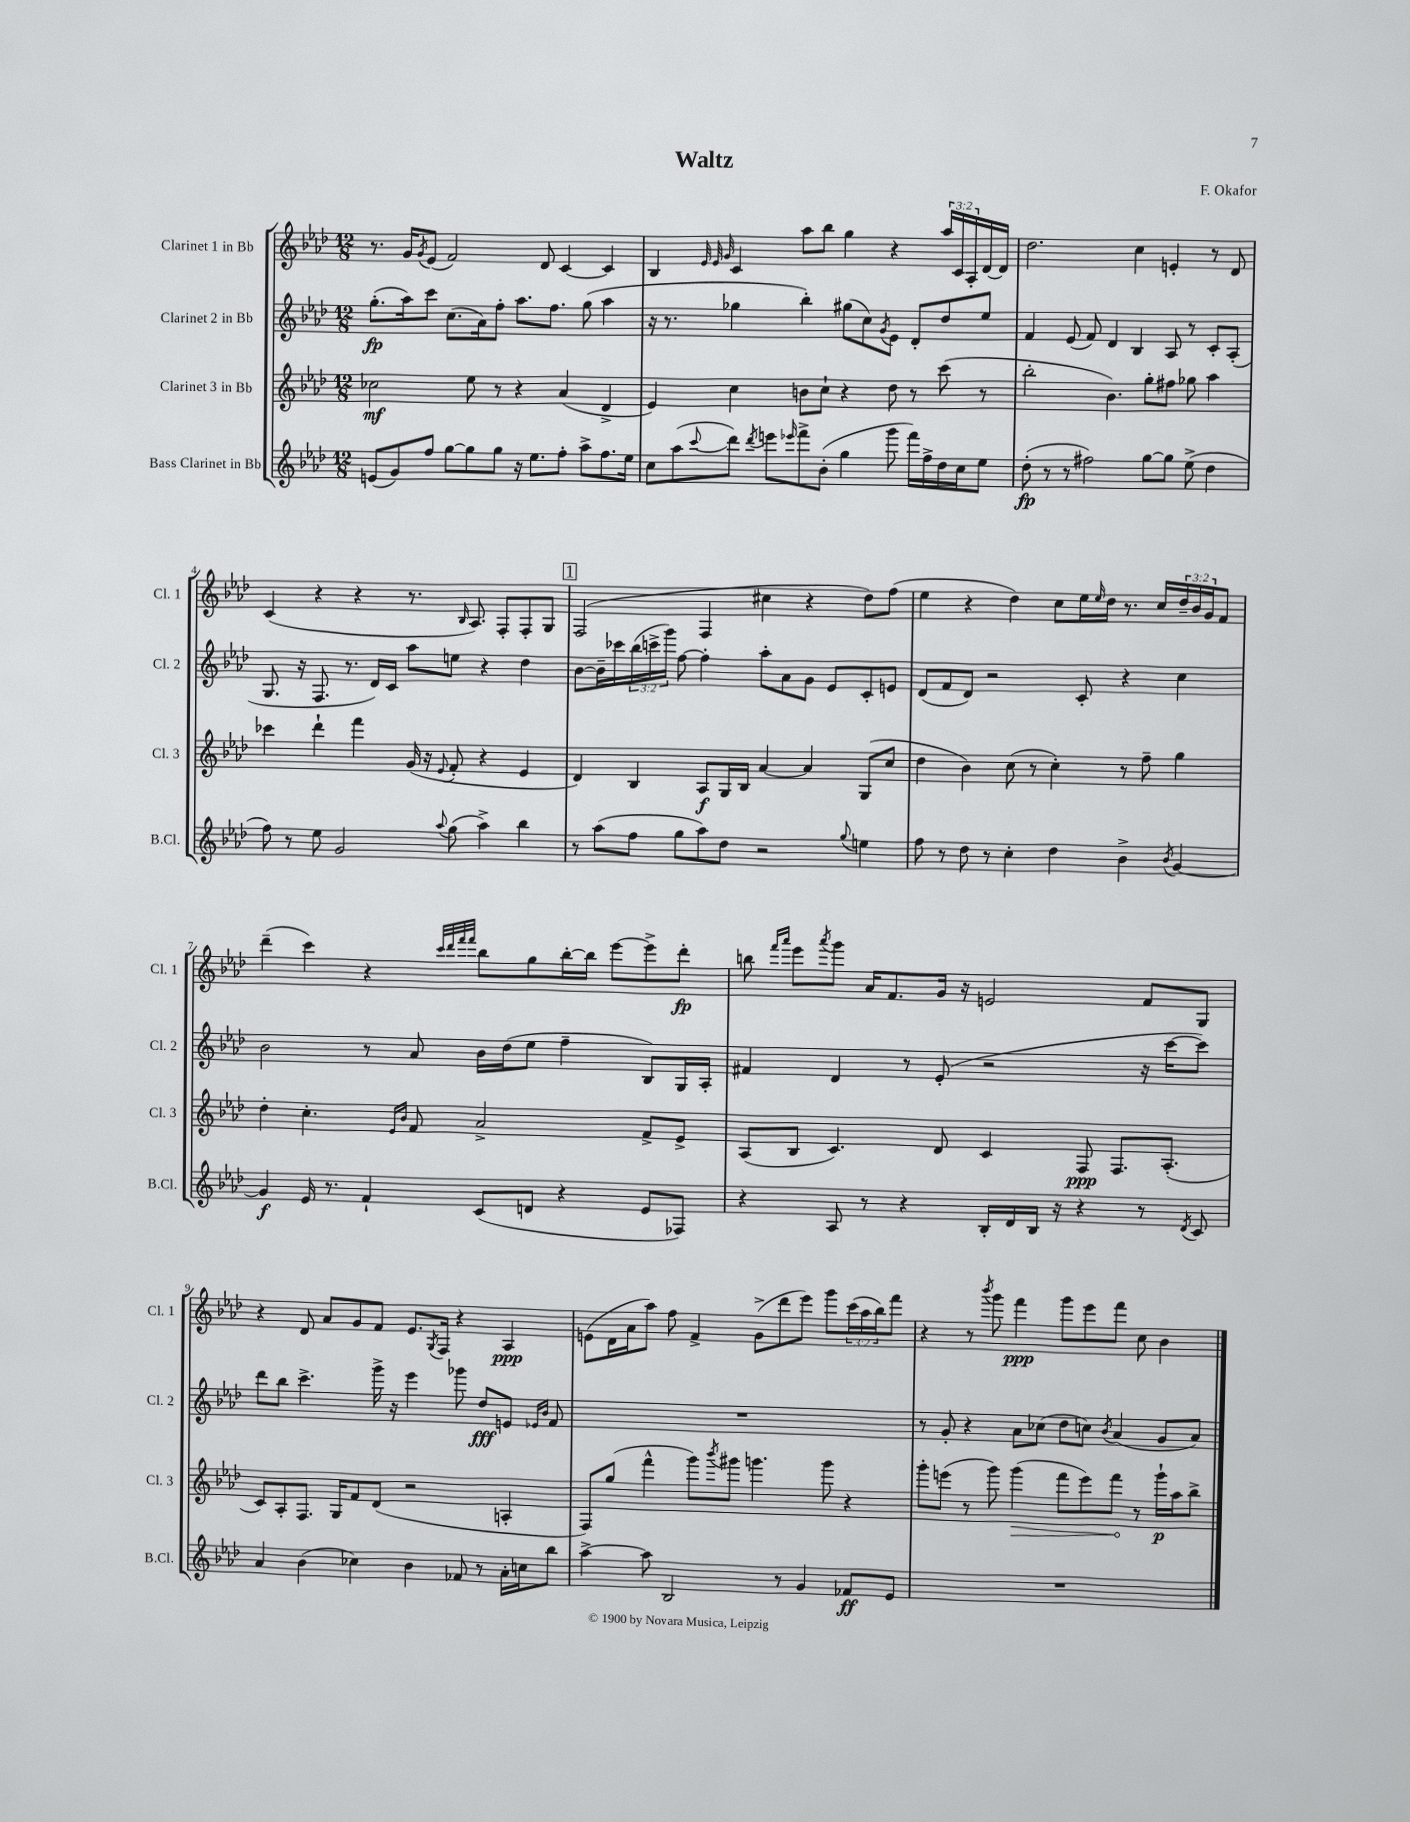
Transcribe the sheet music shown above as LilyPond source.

\header { title = "Waltz" composer = "F. Okafor" }
<<
\new StaffGroup <<
\new Staff = "s0" \with { instrumentName = "Clarinet 1 in Bb" shortInstrumentName = "Cl. 1" } {
    \clef treble \key aes \major \numericTimeSignature \time 12/8 \override Staff.TupletNumber.text = #tuplet-number::calc-fraction-text
    r8. g'16 \acciaccatura { g'8 } ees'8( f'2) des'8 c'4~ c'4 |
    bes4 \grace { ees'32 ees'32 g'32 } c'4 aes''8 bes''8 g''4 r4 \tuplet 3/2 { aes''16 c'16 aes16-. } des'16~ des'16 |
    des''2. c''4 e'4-. r8 des'8 |
    c'4( r4 r4 r8. \grace { bes16 } aes8.) f8-. f8-. g8 |
    \mark \markup { \box "1" } f2( f4 cis''4 r4 des''8) f''8( |
    ees''4 r4 des''4) c''8 ees''16 \grace { ees''16 } des''16 r8. c''16 \tuplet 3/2 { des''16-- bes'16 g'16 } f'8 |
    des'''4--( c'''4) r4 \grace { c'''32 des'''32 f'''32 f'''32 } bes''8 g''8 bes''16~-. bes''16 ees'''8~ ees'''8-> des'''8-.\fp |
    b''8 \grace { f'''16 aes'''16 } ees'''8 \acciaccatura { aes'''8 } g'''8 aes'16 f'8. g'16 r16 e'2 f'8 g8 |
    r4 des'8 aes'8 g'8 f'8 ees'8. \acciaccatura { g8 } f16 r4 aes4\ppp |
    e'8( des'16 aes'16 aes''8) f''8 f'4-> g'8->( des'''8 ees'''8) g'''8 \tuplet 3/2 { c'''16( aes''16 bes''16) } f'''8 |
    r4 r8 \acciaccatura { bes'''8 } g'''8 f'''4\ppp g'''8 ees'''8 f'''8 c''8 bes'4 \bar "|." |
}
\new Staff = "s1" \with { instrumentName = "Clarinet 2 in Bb" shortInstrumentName = "Cl. 2" } {
    \clef treble \key aes \major \numericTimeSignature \time 12/8 \override Staff.TupletNumber.text = #tuplet-number::calc-fraction-text
    g''8.-.\fp( aes''16) c'''8 c''8.( aes'16) f''8-. aes''8. f''8. g''8( aes''4 |
    r16 r8. ges''4 bes''4-.) gis''8( c''8) \acciaccatura { g'8 } ees'8 des'8-. des''8 ees''8 |
    f'4 ees'8( f'8) des'4 bes4 aes8 r8 c'8-. aes8-.( |
    g8. r16 f8. r8. des'16) c'16 aes''8 e''8 r4 des''4 |
    \mark \markup { \box "1" } bes'8~ bes'16-- ces'''16 \tuplet 3/2 { bes''16( c'''16-> g'''16) } f''8~ f''4-. aes''8-. aes'8 g'8 ees'8 c'8-. e'8 |
    des'8( f'8 des'8) r2 c'8-. r4 c''4 |
    bes'2 r8 aes'8 bes'16 des''16( ees''8 f''4-- bes8) g16 aes16-. |
    fis'4 des'4 r8 ees'8-.( r2 r16 c'''16~ c'''8) |
    des'''8 bes''8 c'''4.-> g'''16-> r16 ees'''4 ges'''8 des''8\fff e'8 \grace { ees'16 bes'16 } f'8 |
    R1. |
    r8 g'8-. r4 aes'8 ces''8( des''8 c''8) \acciaccatura { bes'8 } aes'4( g'8 aes'8) \bar "|." |
}
\new Staff = "s2" \with { instrumentName = "Clarinet 3 in Bb" shortInstrumentName = "Cl. 3" } {
    \clef treble \key aes \major \numericTimeSignature \time 12/8
    ces''2\mf ees''8 r8 r4 aes'4( des'4-> |
    ees'4) c''4 b'8 c''8-! r4 des''8 r8 c'''8( r8 |
    bes''2-. bes'4.) g''8-. fis''8 ges''8 aes''4 |
    ces'''4 des'''4-! f'''4 g'16( r16 \appoggiatura { ees'8 } f'8-. r4 ees'4 |
    \mark \markup { \box "1" } des'4) bes4 aes8\f g16 bes16 aes'4~ aes'4 g8( c''8 |
    des''4 bes'4) c''8( r8 c''4-.) r8 f''8-- g''4 |
    des''4-. c''4.-. \grace { ees'16 bes'16 } f'8 aes'2-> f'8-> ees'8-> |
    aes8( bes8 c'4.) des'8 c'4 f8\ppp f8. aes8.-.( |
    c'8) aes8-. f8. g16 f'8 des'8( r2 a4-. |
    f8) g''8( f'''4-^ g'''8) \acciaccatura { bes'''8 } gis'''8 g'''4. g'''8 r4 |
    g'''8-. e'''8( r8 g'''8) \once \override Hairpin.circled-tip = ##t g'''4\>( f'''8 e'''8) f'''8\! r8 g'''16-!\p aes''16 bes''8-> \bar "|." |
}
\new Staff = "s3" \with { instrumentName = "Bass Clarinet in Bb" shortInstrumentName = "B.Cl." } {
    \clef treble \key aes \major \numericTimeSignature \time 12/8
    e'8( g'8) f''8 g''8~ g''8 g''8 r16 ees''8. f''8-. aes''8-> f''8. ees''16 |
    c''8 aes''8( \appoggiatura { c'''8 } des'''8) \acciaccatura { des'''8 } e'''8 \grace { ees'''16 } f'''8-> bes'8-.( g''4 g'''8 f'''16) f''16-> des''16 c''16 ees''8 |
    des''8-.\fp( r8 r8 fis''2) g''8~ g''8 ees''8->( des''4 |
    f''8) r8 ees''8 g'2 \appoggiatura { aes''8 } g''8( aes''4->) bes''4 |
    \mark \markup { \box "1" } r8 aes''8( f''8 g''8 aes''8) des''8 r2 \appoggiatura { g''8 } e''4 |
    f''8 r8 des''8 r8 c''4-. des''4 bes'4-> \acciaccatura { bes'8 } g'4~ |
    g'4\f ees'16 r8. f'4-! c'8( d'8 r4 ees'8 fes8) |
    r4 aes8 r8 r4 bes16-. des'16 bes16 r16 r4 r8 \acciaccatura { des'8 } c'8 |
    aes'4 bes'4( ces''4) bes'4 fes'8 r8 aes'16-. c''16 bes''8 |
    aes''4~-> aes''8 bes2 r8 g'4 fes'8\ff ees'8 |
    R1. \bar "|." |
}
>>
>>
